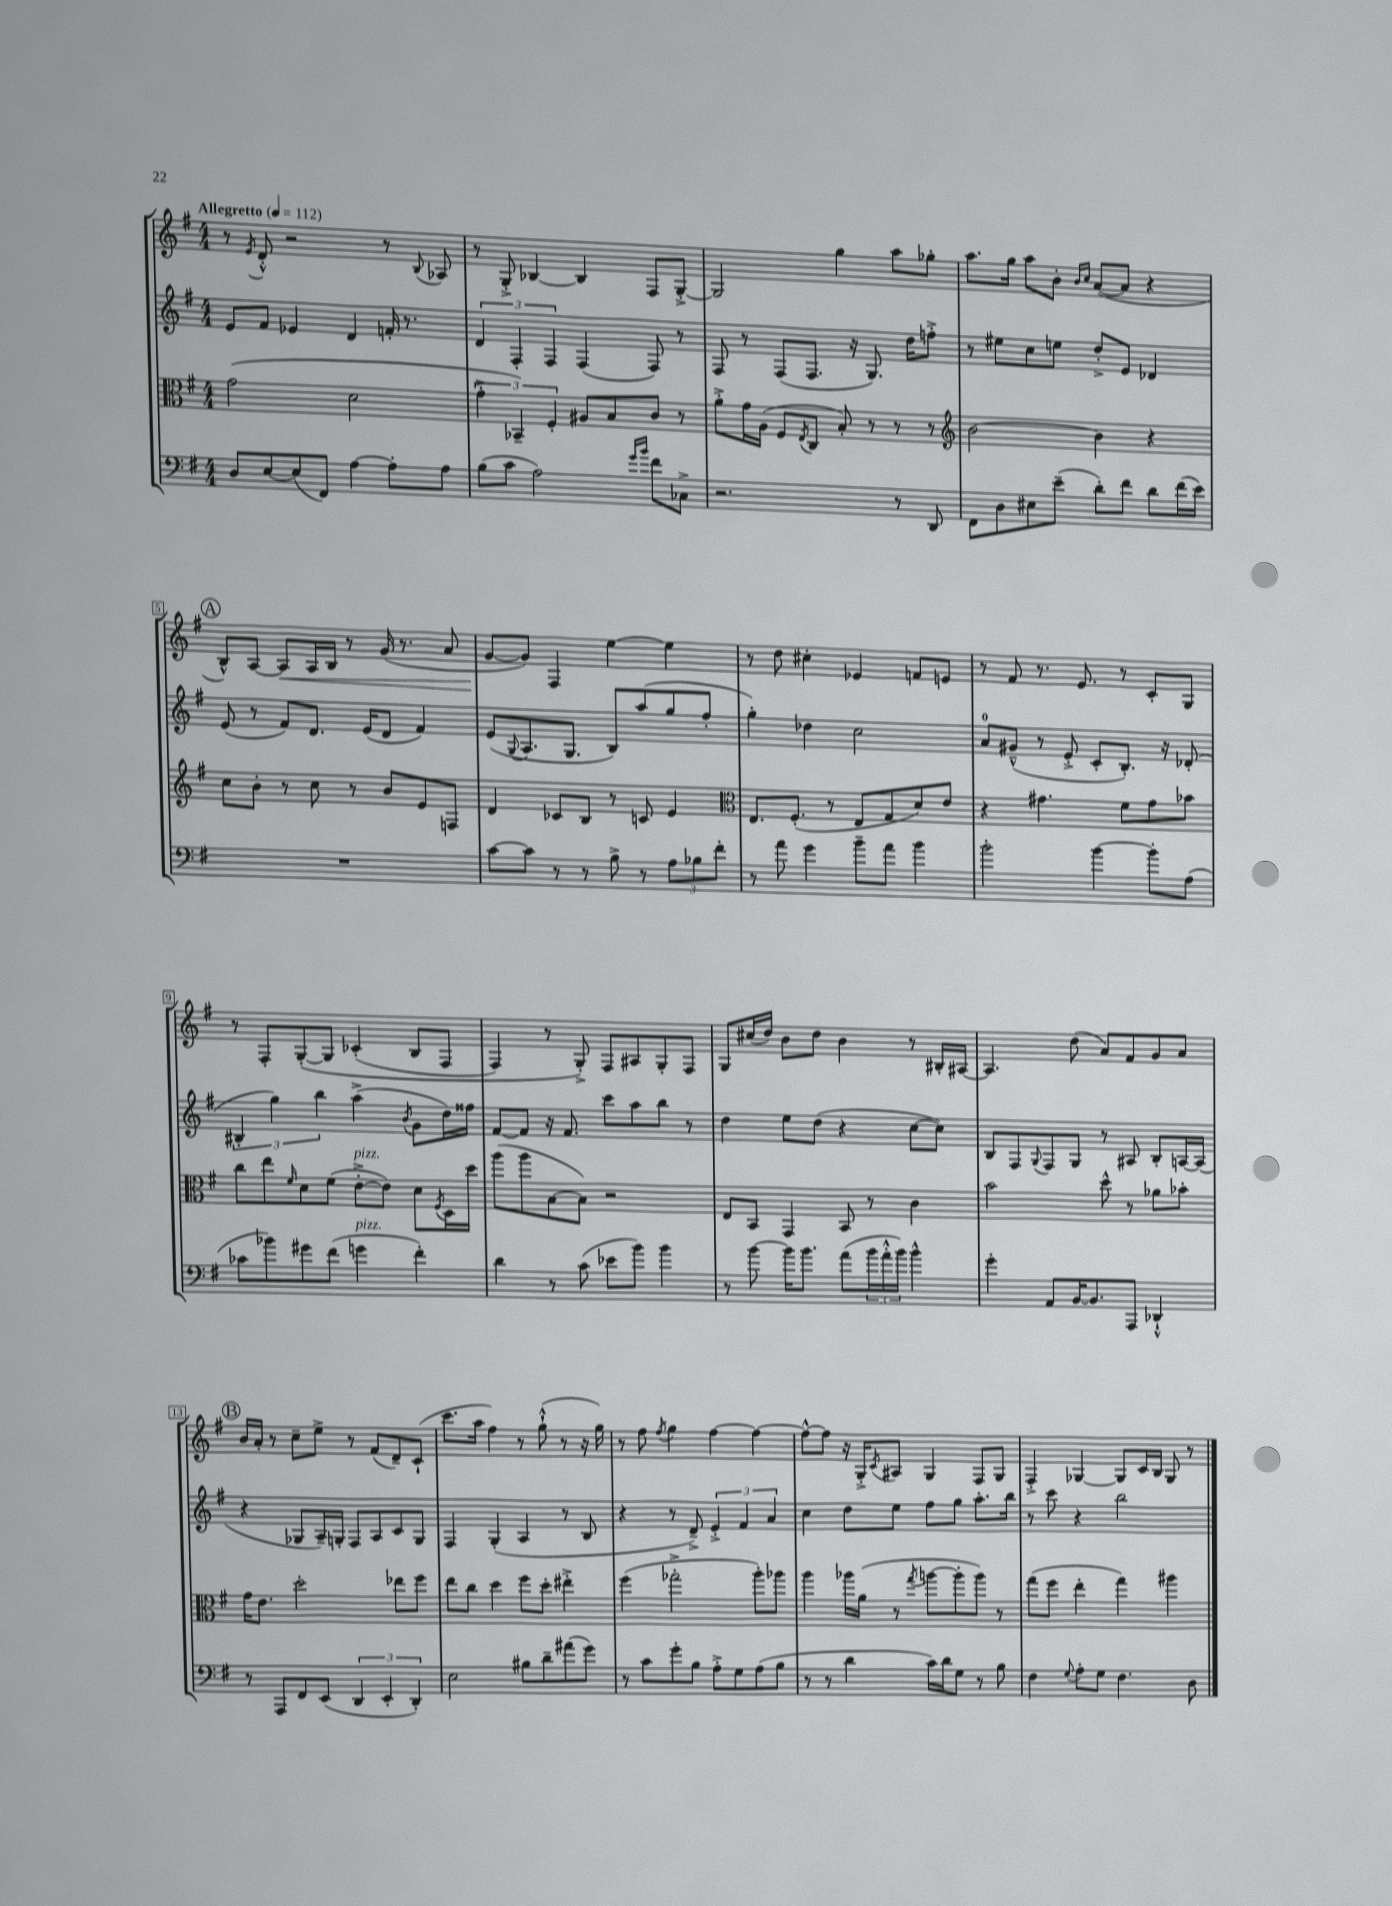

**kern	**kern	**kern	**kern
*staff4	*staff3	*staff2	*staff1
*clefF4	*clefC3	*clefG2	*clefG2
*k[f#]	*k[f#]	*k[f#]	*k[f#]
*M4/4	*M4/4	*M4/4	*M4/4
*MM112	*MM112	*MM112	*MM112
8D	(2g	8e	8r
.	.	.	8qe
[8E	.	8f#	8d'^^
(8E]	.	4e-	2r
8FF#)	.	.	.
[4A	2d	4d	.
8A']	.	16f'	8r
.	.	8.r	.
.	.	.	8qqB
8A	.	.	8A-
=	=	=	=
(8B	6g'^	6d	8r
8c	.	.	8G'^
.	6BB-~)	6F#'	.
2A)	.	.	[4B-
.	6F#'	6F#	.
.	8A#	(4F#	4B-]
.	8B	.	.
16qqg	.	.	.
16qqb	.	.	.
8f#	8c	8F#)	8F#
8C-^	8r	8r	[8G'^
=	=	=	=
2.r	8a'^	8F#	2G]
.	16g	8r	.
.	(16A	.	.
.	8F#	(8F#	.
.	8qE	.	.
.	8C	8.F#	.
.	8B')	.	4gg
.	.	16r	.
.	8r	8.G)	.
8r	8r	.	8aa
.	.	16dd	.
8DD	8r	8ff'^	8gg-'
=	=	=	=
*	*clefG2	*	*
8FF#	[2b	8r	8.aa
8D	.	8ee#	.
.	.	.	16gg
8E#	.	8cc	8aa
(8e~	.	8ee	8b'
.	.	.	16qqb
.	.	.	16qqcc
8d')	4b]	8dd'^	([8a
8f#	.	8e	8a]
8d	4r	4d-	4r
(16f#	.	.	.
16e)	.	.	.
=	=	=	=
1r	8cc	(8e	8B^^)
.	8b'	8r	[8A
.	8r	8f#)	8A]
.	8cc	8.d	16A
.	.	.	16B
.	8r	.	8r
.	.	(16e	.
.	8b	8d	(16g
.	.	.	8.r
.	8e	4f#)	.
.	8F	.	8a
=	=	=	=
[8c	4d	(8e	[8g
.	.	8qqG	.
8c]	.	8.A	8g])
8r	8c-	.	4F#
.	.	8.G	.
8r	8B	.	.
8B^	8r	8B)	[4ee
8r	8c	(8aa	.
12A	4e	8gg	4ee]
12B-	.	.	.
.	.	8ff#'	.
12f#'	.	.	.
=	=	=	=
*	*clefC3	*	*
8r	8.E	4gg')	8r
8a	.	.	8dd
.	(8.F#'	.	.
4g	.	4dd-	4cc#'
.	8r	.	.
8b~	8E	2cc	4e-
8a	8G	.	.
4b	8d)	.	8f
.	8e	.	8e
=	=	=	=
2b'	4r	8a	8r
.	.	(8g#~^^	8f#
.	4.g#	8r	8.r
.	.	8e'^	.
.	.	.	8.e
[4b	.	8c'	.
.	8f#	8.B')	8r
8b']	8g#	.	8c'
.	.	16r	.
(8A	8b-	(8d-'	8G
=	=	=	=
8c-	8cc	6B#'	8r
8b-)	8ee	.	8F#'
.	.	6gg)	.
.	16qqf#	.	.
8g#	8d	.	&([8G'
.	.	6bb	.
(8f#	(8f#	.	8G]
4g	[8e'^	(4aa^	(4c-'
.	8e])	.	.
.	.	8qb	.
4f#')	8d	8g	8B
.	8qF#	.	.
.	16D	16dd)	8F#
.	16dd	16ff##	.
=	=	=	=
4d	(8aa	[8f#	4F#)
.	8aa	8f#]	.
8r	[8B	16r	8r
.	.	8.f#	.
(8c	8B])	.	8G'^&)
8e-	2r	8ccc	8F#
8b)	.	8aa	8A#
4b	.	8bb	8G'
.	.	8r	8F#
=	=	=	=
8r	8E	4dd	8G
[8b	8BB	.	(16cc#
.	.	.	16dd)
16b]	4GG	8ee	8b
8.b	.	.	.
.	.	(8dd	8dd
(8a	8BB	4r	4b
24b	8r	.	.
24a'^^	.	.	.
24b)	.	.	.
4b^^	4c	[8cc	8r
.	.	8cc])	16B#'
.	.	.	[16A#
=	=	=	=
4g'	2b	8B	4.A#]
.	.	8F#	.
.	.	8qqG	.
8AA	.	8F#	.
[16BB	.	8G	(8dd
8.BB]	.	.	.
.	8dd^^	8r	8a)
8AAA	8r	8A#	8f#
4DD-`^^	8a-	8B'	8g
.	8b-'	[16A	8a
.	.	(16A]	.
=	=	=	=
8r	16g	4r	16b
.	8.e	.	16a'
8AAA	.	.	8r
8FF#	2dd'	8G-	8cc~
(8EE	.	16A~)	8ee^
.	.	16G'	.
6DD	.	8F#	8r
.	.	8A	(8f#
6EE'	.	.	.
.	8ee-	8c	8d~)
6DD')	.	.	.
.	8ff#	8G	(8c`
=	=	=	=
2E	8ee	4F#	8.ccc
.	8cc	.	.
.	.	.	16aa
.	4dd	(4G'	4ff#)
8B#	8ff#	4A	8r
8d~	8dd'	.	(8gg`^^
(8a#	4ee#'^	8r	8r
8g)	.	8B	16r
.	.	.	16gg)
=	=	=	=
8r	(4ff#	4r	8r
8c	.	.	8ff#
.	.	.	8qff#
8g'	2gg-'^	8r	4gg
8B	.	8d~^)	.
8A'^	.	6e'^	[4ff#
8G	.	.	.
.	.	6f#	.
(8A	8aa')	.	4ff#_
.	.	6a	.
8B	8aa-	.	.
=	=	=	=
8r	4aa	4cc	8ff#^^_
8r	.	.	8ff#]
4d	16aa-	8dd	16r
.	(16a	.	16G'^
.	.	.	8qc
.	8r	8ee	8A#
.	8qgg	.	.
16c)	[8aa	8ff#	4G
16d	.	.	.
8G	8aa']	8gg	.
8r	8aa)	8.aa'	8F#
8B	8r	.	8G
.	.	16bb	.
=	=	=	=
4F#	(8gg	8r	4F#'^
.	8ff#	8ccc	.
8qqG	.	.	.
8A'	4ee'	4r	[4G-
8G	.	.	.
4.F#	4gg)	2bb	8G-]
.	.	.	16c
.	.	.	16B
.	4aa#	.	8G-
8D	.	.	8r
==	==	==	==
*-	*-	*-	*-
